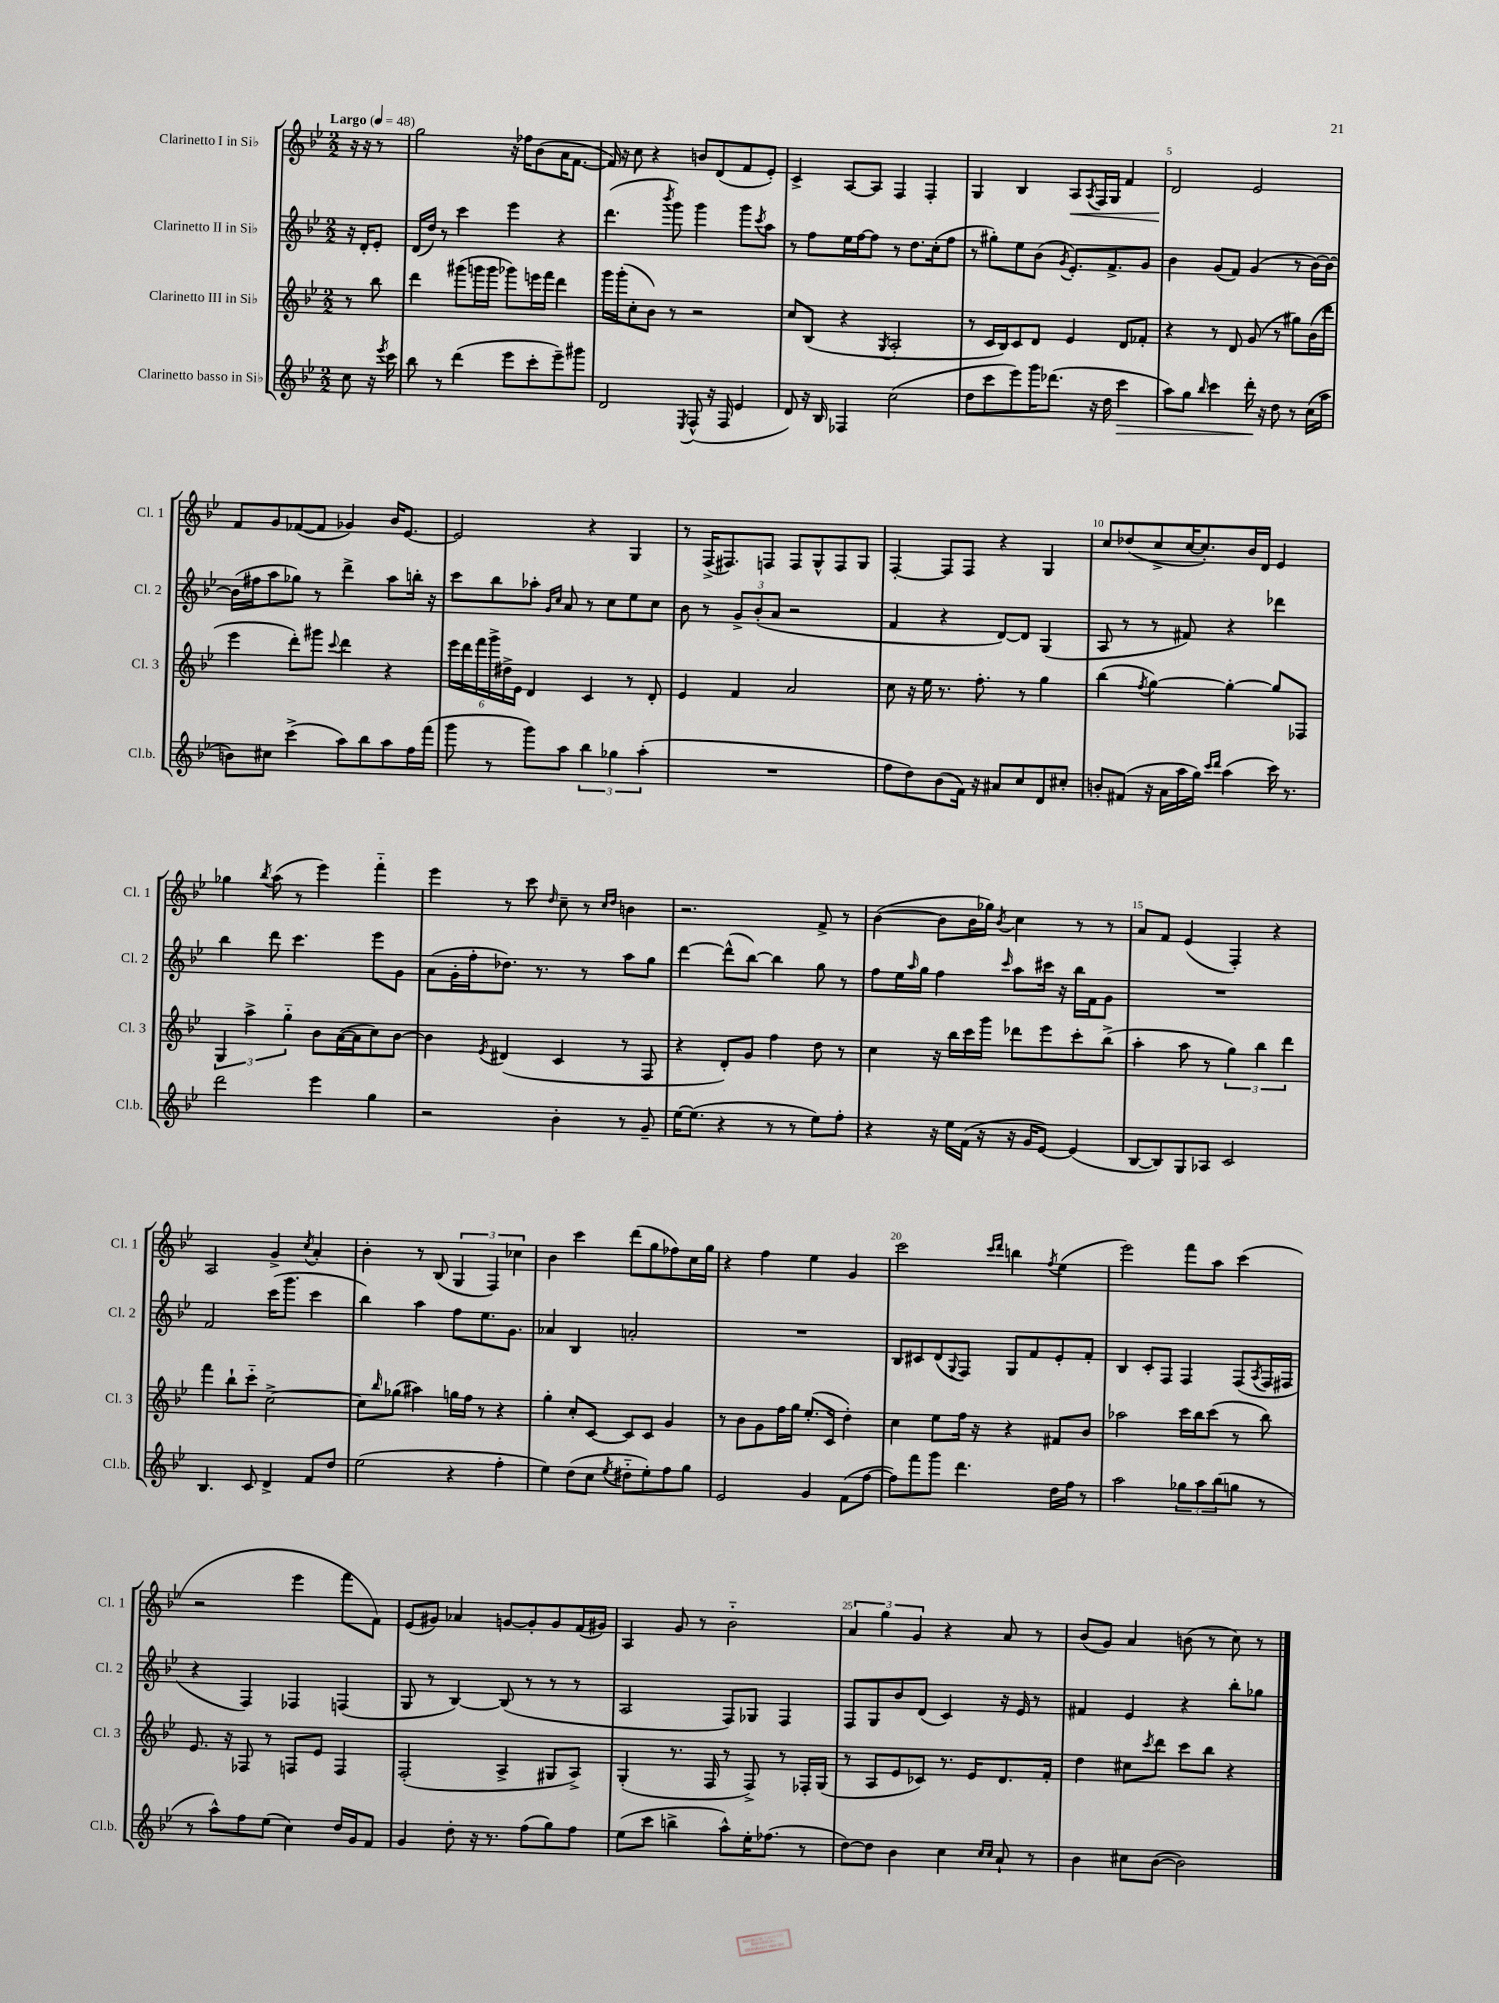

**kern	**kern	**kern	**kern
*staff4	*staff3	*staff2	*staff1
*clefG2	*clefG2	*clefG2	*clefG2
*k[b-e-]	*k[b-e-]	*k[b-e-]	*k[b-e-]
*M2/2	*M2/2	*M2/2	*M2/2
*MM48	*MM48	*MM48	*MM48
8cc	8r	16r	16r
.	.	16d'	16r
16r	8bb-	8e-'	8r
8qeee-	.	.	.
16ccc	.	.	.
=	=	=	=
8bb-	4ddd	(16d	2gg
.	.	16dd)	.
8r	.	8r	.
(4ddd	(8ggg#	4ccc	.
.	16ggg	.	.
.	16ggg	.	.
8eee-	8ggg-)	4eee-	16r
.	.	.	16ff-
8ccc'	16eee	.	(8b-
.	16fff	.	.
8eee-~)	4ddd	4r	16a
.	.	.	[8.f
8ggg#	.	.	.
=	=	=	=
2d	16ggg	(4.ddd	16f])
.	(16ggg'	.	16r
.	8cc'	.	8cc
.	8b-)	.	4r
.	.	8qbbb-	.
.	8r	8ggg)	.
8qE-	.	.	.
(8F^^	2r	4ggg	8b
16r	.	.	(8d
16F	.	.	.
4e-	.	8ggg	8f
.	.	8qccc	.
.	.	8aa	8e-')
=	=	=	=
8d)	8cc	8r	4c^
16r	(8B-	8ff	.
16B-	.	.	.
4F-	4r	16ee-	[8A
.	.	[16ff	.
.	.	8ff]	8A]
.	8qG	.	.
(2cc	2A'	8r	4F
.	.	8.dd	.
.	.	.	4F'
.	.	(16cc'	.
.	.	8ff	.
=	=	=	=
8dd	8r	8r	4G
8ccc	16c	8gg#')	.
.	16B-)	.	.
8eee-)	8c	8ee-	4B-
16ggg	8d	(8b-	.
(8.ddd-	.	.	.
.	.	8qg	.
.	4e-	8.e-')	8A
.	.	.	8qA
16r	.	.	16F
16dd	.	8.f^	16G
4ccc	8d	.	4f
.	8f-'	8g	.
=	=	=	=
8aa)	4r	4b-	2d
8gg	.	.	.
16qqbb-	.	.	.
4ccc	8r	(8g	.
.	8d	8f)	.
16ddd'	(8g	(4g	2e-
16r	.	.	.
8dd	8r	.	.
8r	8gg#)	8r	.
(16cc	(16b-	[16b-)	.
16aa	16ddd	16b-_	.
=	=	=	=
8b)	4eee-	(16b-]	8f
.	.	16ff#	.
8cc#	.	8aa	8g
(4ccc^	8ddd')	8gg-)	([8f-
.	8ggg#	8r	8f-]
.	8qqccc	.	.
8aa)	4ddd	4ddd^	4g-)
8bb-	.	.	.
8aa	4r	8aa	16b-
.	.	.	[8.e-
16ff	.	16bb'	.
(16fff	.	16r	.
=	=	=	=
8ggg	24eee-	8ccc	2e-]
.	24ddd	.	.
.	24fff	.	.
8r	24ggg^	8bb-	.
.	24dd#^	.	.
.	24e-	.	.
8ggg)	4d	8aa-'	.
.	.	16qqg	.
.	.	16qqcc	.
8aa	.	8a	.
6bb-	4c	8r	4r
.	.	8cc	.
6gg-	.	.	.
.	8r	8ee-	4G
(6aa'	.	.	.
.	8d'	8cc	.
=	=	=	=
1r	4e-	8b-	8r
.	.	8r	(16F^
.	.	.	8.F#)
.	4f	12g^	.
.	.	(12b-'	.
.	.	.	8F
.	.	12a	.
.	2a	2r	8F
.	.	.	8G^^
.	.	.	8F
.	.	.	8G
=	=	=	=
8ff	8cc	4f	[4F'
8dd)	16r	.	.
.	16ee-	.	.
(8b-	8.r	4r	8F]
16f)	.	.	8F
16r	8.ff'	.	.
8a#	.	[8d)	4r
8cc	8r	8d]	.
8d	4gg	(4G	4G
8cc#'	.	.	.
=	=	=	=
8b'	(4bb-	8A	8cc
(8f#	.	8r	(8dd-
.	8qff	.	.
16r	[4gg)	8r	8cc^
16a	.	.	.
16aa	.	8f#)	[16cc
16gg)	.	.	8.cc'])
16qqccc	.	.	.
16qqddd	.	.	.
(4aa	4gg'_	4r	.
.	.	.	16b-
.	.	.	16d
16ccc)	8gg]	4ddd-	4e-
8.r	.	.	.
.	8F-	.	.
=	=	=	=
2ddd	6G	4bb-	4gg-
.	6aa^	.	.
.	.	.	8qbb-
.	.	8ddd	(8aa
.	6gg'~	.	.
.	.	4.ccc	8r
4eee-	8b-	.	4eee-)
.	([16a	.	.
.	16a]	.	.
4gg	8cc)	8eee-	4fff'~
.	[8b-	8g	.
=	=	=	=
2r	4b-]	(8a	4eee-
.	.	16g'	.
.	.	16ff'	.
.	8qe-	.	.
.	(4d#	8.dd-)	8r
.	.	.	8ccc
.	.	8.r	.
.	.	.	16qqdd
4b-'	4c	.	8cc~
.	.	8r	8r
.	.	.	16qqcc
.	.	.	16qqdd
8r	8r	8aa	4b
8g~	8F	8gg	.
=	=	=	=
[16ee-	4r	[4ddd	2.r
(8.ee-]	.	.	.
4r	8d')	(8ddd^^]	.
.	8g	[8bb-)	.
8r	4ff	4bb-]	.
8r	.	.	.
8ee-)	8dd	8gg	8f^
8ff'	8r	8r	8r
=	=	=	=
4r	4cc	8ff	([4b-
.	.	16ee-	.
.	.	16qqaa	.
.	.	16gg	.
16r	16r	4ff	8b-]
16ee-	16bb-	.	.
(16f	16ccc	.	16b-
16r	16ggg	.	16gg-)
.	.	16qqccc	8qb-
16r	8ddd-	8aa	4cc
16g	.	.	.
[8e-)	8eee-	16ccc#	.
.	.	16r	.
(4e-]	8ccc'	16bb-	8r
.	.	16f	.
.	(8bb-^	8g	8r
=	=	=	=
[8B-	4aa'	1r	8a
8B-])	.	.	8f
8G	8aa	.	(4e-
8A-	8r	.	.
2c	6gg)	.	4F')
.	6bb-	.	.
.	.	.	4r
.	6ddd	.	.
=	=	=	=
4.B-	4fff	2f	2A
.	8bb-`	.	.
8c	8ccc'~	.	.
4d^	[2cc^	(16ccc	4g^
.	.	8.ggg	.
.	.	.	8qcc
8f	.	4ccc	4a'
8dd	.	.	.
=	=	=	=
(2ee-	8cc]	4bb-)	4b-'
.	16qqbb-	.	.
.	(8gg-	.	.
.	4aa#)	4aa	8r
.	.	.	(8B-
4r	16gg	8ff	6G
.	16ff	.	.
.	8r	8.ee-	.
.	.	.	6F)
4ff'	4r	.	.
.	.	8.g	.
.	.	.	6cc-
=	=	=	=
4ee-)	4gg'	4a-	4b-
(8dd	8cc'	4B-	4ccc
8cc	[8c	.	.
8qee-	.	.	.
8dd#'~	8c]	2a'	(8ddd
8ee-')	8c	.	8gg
8ff	4g	.	8ff-)
8gg	.	.	16cc
.	.	.	16gg
=	=	=	=
2e-	8r	1r	4r
.	8b-	.	.
.	8g	.	4ff
.	16ff	.	.
.	16gg	.	.
4g	(8.ee-'	.	4ee-
.	16c	.	.
(8f	4dd')	.	4g
[8ff	.	.	.
=	=	=	=
8ff])	4cc	8B-	2ccc
8fff	.	8c#	.
8ggg	8ee-	(8d	.
.	.	8qqG	.
4.ddd	16ff	8F)	.
.	16r	.	.
.	.	.	16qqccc
.	.	.	16qqddd
.	4r	8G	4bb
.	.	8f	.
.	.	.	8qff
16dd	8f#	8e-'	(4ee-
16ff	.	.	.
8r	8b-	8f'	.
=	=	=	=
2aa	2aa-	4B-	2eee-)
.	.	8c'	.
.	.	8F	.
12gg-	16ccc	4F	8fff
.	16bb-	.	.
12aa	.	.	.
.	(8ccc	.	8aa
(12bb-	.	.	.
8gg	8r	(8F	(4ccc
.	.	8qA	.
8r	8bb-)	16F	.
.	.	16F#	.
=	=	=	=
8r	8.e-	4r	2r
8aa^^)	.	.	.
.	16r	.	.
8ff	8F-	4F)	.
(8ee-	8r	.	.
4cc)	8F	4F-	4eee-
.	8e-	.	.
16dd	4F	(4F	8fff
16g	.	.	.
8f	.	.	8f)
=	=	=	=
4g	(2F'	8G	(8e-
.	.	8r	8g#)
8dd'	.	[4B-)	4a-
16r	.	.	.
8.r	.	.	.
.	4A^	(8B-]	[8g
(8ff	.	8r	8g']
8gg)	8G#	8r	8g
8ff	8A^)	8r	(16f
.	.	.	16g#)
=	=	=	=
(8ee-	(4G'	2A	4A
8ccc	.	.	.
4bb^	8.r	.	8g
.	.	.	8r
.	16F	.	.
8aa^^)	8r	8F)	2b-'~
16ee-'	8F^)	8G-	.
(8.ff-	.	.	.
.	8r	4F	.
8r	16F-'	.	.
.	(16G	.	.
=	=	=	=
[8dd)	8r	8F	6a
8dd]	8A	8G	.
.	.	.	6gg
4b-	8e-	8b-	.
.	.	.	6g
.	8c-)	(8d	.
4cc	8.r	4c)	4r
.	16e-	.	.
16qqcc	.	.	.
16qqcc	.	.	.
8a`	8.d	16r	8a
.	.	16e-	.
8r	.	8r	8r
.	16f'	.	.
=	=	=	=
4b-	4dd	4f#	(8b-
.	.	.	8g)
8cc#	8cc#	4e-	4a
.	8qccc	.	.
([8b-	8ddd	.	.
2b-])	8ccc	4r	(8b
.	8bb-	.	8r
.	4r	8bb-'	8cc)
.	.	8gg-	8r
==	==	==	==
*-	*-	*-	*-
